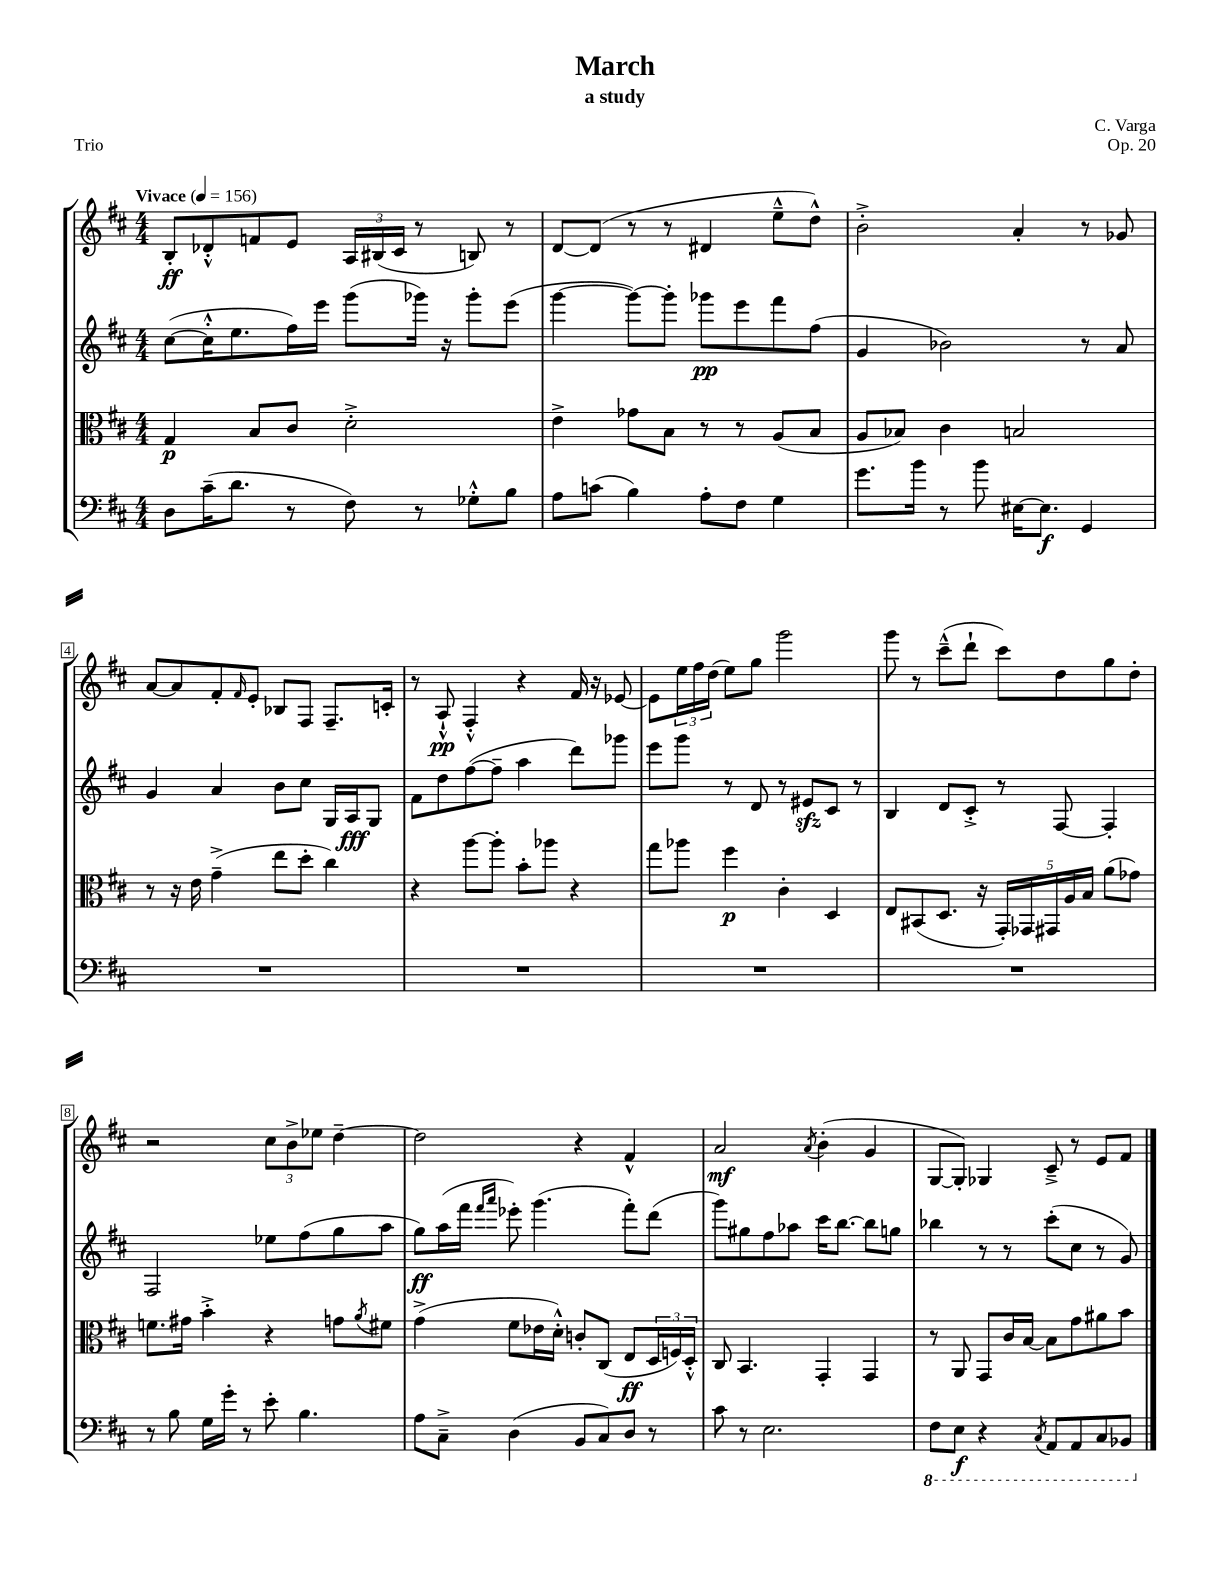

**kern	**kern	**kern	**kern
*staff4	*staff3	*staff2	*staff1
*clefF4	*clefC3	*clefG2	*clefG2
*k[f#c#]	*k[f#c#]	*k[f#c#]	*k[f#c#]
*M4/4	*M4/4	*M4/4	*M4/4
*MM156	*MM156	*MM156	*MM156
8D\L	4G/	([8cc#\L	8B'/L
(16c#~\K	.	16cc#'^^\]K	8d-'^^/
8.d\J	.	8.ee\	.
.	8B/L	.	8f/
8r	8c#/J	16ff#\L)	8e/J
.	.	16eee\JJ	.
8F#\)	2d'^\	(8ggg\L	24A/LL
.	.	.	(24B#/
.	.	.	24c#/JJ
8r	.	16ggg-\Jk)	8r
.	.	16r	.
8G-'^^\L	.	8ggg-'\L	8B/)
8B\J	.	(8eee\J	8r
=	=	=	=
8A\L	4e^\	[4ggg\	[8d/L
(8c\J	.	.	(8d/]J
4B\)	8g-\L	8ggg\_L)	8r
.	8B\J	8ggg'\]J	8r
8A'\L	8r	8ggg-\L	4d#/
8F#\J	8r	8eee\	.
4G\	(8A/L	8fff#\	8ee~^^\L
.	8B/J	(8ff#\J	8dd^^\J)
=	=	=	=
8.g\L	8A/L	4g/	2b'^\
.	8B-/J)	.	.
16b\Jk	.	.	.
8r	4c#\	2b-\)	.
8b\	.	.	.
[16E#\LK	2B/	.	4a'/
8.E#\]J	.	.	.
4GG/	.	8r	8r
.	.	8a/	8g-/
=	=	=	=
1r	8r	4g/	[8a/L
.	16r	.	8a/]
.	16e\	.	.
.	(4g~^\	4a/	8f#'/
.	.	.	16qqf#/
.	.	.	8e'/J
.	8ee\L	8b\L	8B-/L
.	8dd'\J	8cc#\J	8F#/J
.	4cc#\)	16G/LL	8.F#~/L
.	.	16A/J	.
.	.	8G/J	.
.	.	.	16c'/Jk
=	=	=	=
1r	4r	8f#\L	8r
.	.	8dd\	8A`^^/
.	[8aa\L	([8ff#\	4F#'^^/
.	8aa'\]J	8ff#~\]J	.
.	8b'\L	4aa\	4r
.	8aa-\J	.	.
.	4r	8ddd\L)	16f#/
.	.	.	16r
.	.	8ggg-\J	[8e-/
=	=	=	=
1r	8gg\L	8eee\L	8e-\]L
.	8aa-\J	8ggg\J	24ee\L
.	.	.	24ff#\
.	.	.	(24dd\JJ
.	4ff#\	8r	8ee\L)
.	.	8d/	8gg\J
.	4c#'\	8r	2ggg\
.	.	8e#/L	.
.	4D/	8c#/J	.
.	.	8r	.
=	=	=	=
1r	8E/L	4B/	8ggg\
.	(8BB#/	.	8r
.	8.D/J	8d/L	(8ccc#~^^\L
.	.	8c#'^/J	8ddd`\J
.	16r	.	.
.	20GG'/LL)	8r	8ccc#\L)
.	20GG-/	.	.
.	20GG#/	.	.
.	.	[8F#/	8dd\
.	20A/	.	.
.	20B/JJ	.	.
.	(8a\L	4F#'/]	8gg\
.	8g-\J)	.	8dd'\J
=	=	=	=
8r	8.f\L	2F#/	2r
8B\	.	.	.
.	16g#\Jk	.	.
16G\LL	4b'^\	.	.
16g'\JJ	.	.	.
8r	.	.	.
8e'\	4r	8ee-\L	12cc#\L
.	.	.	12b^\
4.B\	.	(8ff#\	.
.	.	.	12ee-\J
.	8g\L	8gg\	[4dd~\
.	8qa/	.	.
.	8f#\J	8aa\J	.
=	=	=	=
8A\L	(4g^\	8gg\L)	2dd\]
8C#~^\J	.	(16aa\L	.
.	.	16fff#\JJ	.
.	.	16qqfff#/LL	.
.	.	16qqaaa/JJ	.
(4D\	8f#\L	8eee-'\)	.
.	16e-\L	(4.ggg\	.
.	16d'^^\JJ)	.	.
8BB/L	8c'/L	.	4r
8C#/)	(8C#/J	.	.
8D/J	8E/L	8fff#'\L)	4f#^^/
8r	24D/L	(8ddd\J	.
.	24F/)	.	.
.	24D'^^/JJ	.	.
=	=	=	=
8c#\	8C#/	8ggg\L)	2a/
8r	4.BB/	8gg#\	.
2.E\	.	8ff#\	.
.	.	8aa-\J	.
.	.	.	8qa/
.	4GG'/	16ccc#\LK	(4b'\
.	.	[8.bb\J	.
.	4GG/	8bb\]L	4g/
.	.	8gg\J	.
=	=	=	=
8FF#\L	8r	4bb-\	[8G/L
8EE\J	8AA/	.	8G'/]J)
4r	8GG/L	8r	4G-/
.	16c#/L	8r	.
.	[16B/JJ	.	.
8qCC#/	.	.	.
8AAA/L	8B\]L	(8ccc#'\L	8c#~^/
8AAA/	8g\	8cc#\J	8r
8CC#/	8a#\	8r	8e/L
8BBB-/J	8b\J	8g/)	8f#/J
==	==	==	==
*-	*-	*-	*-
